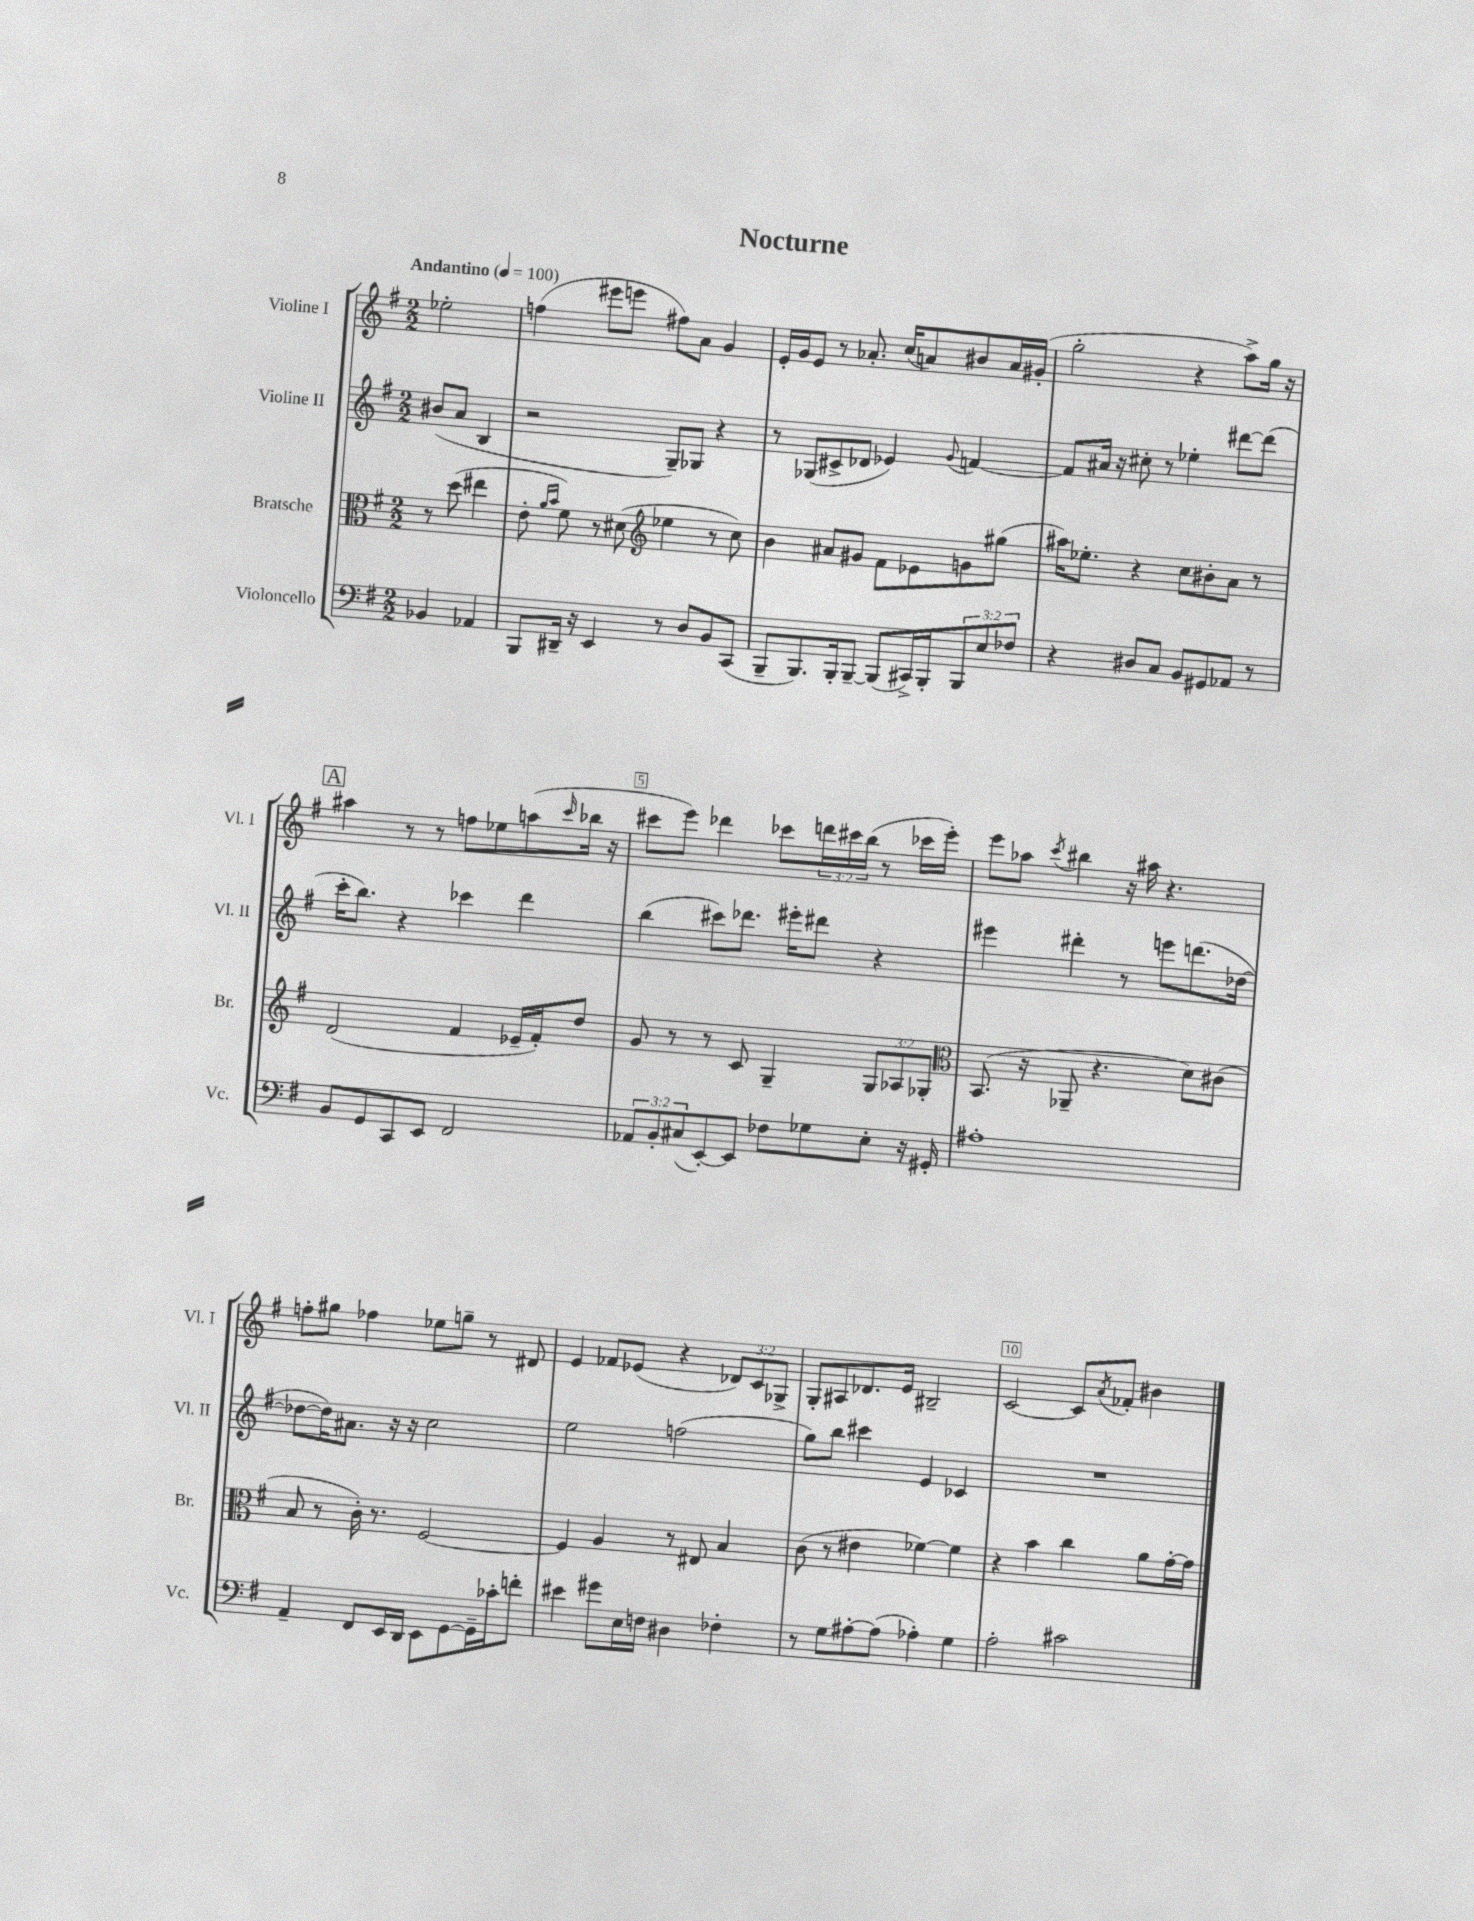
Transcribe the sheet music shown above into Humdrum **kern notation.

**kern	**kern	**kern	**kern
*staff4	*staff3	*staff2	*staff1
*clefF4	*clefC3	*clefG2	*clefG2
*k[f#]	*k[f#]	*k[f#]	*k[f#]
*M2/2	*M2/2	*M2/2	*M2/2
*MM100	*MM100	*MM100	*MM100
4BB-	8r	(8b#	2ee-'
.	(8dd	8a	.
4AA-	4ee#	4B	.
=	=	=	=
8BBB	8e'	2r	(4ff
.	16qqa	.	.
.	16qqb	.	.
16DD#~	8f#)	.	.
16r	.	.	.
4EE	8r	.	8eee#
.	(8d#	.	8eee
*	*clefG2	*	*
8r	4ee-	8G~)	8ff#)
8D	.	8G-	8a
8BB	8r	4r	4g
(8CC	8cc)	.	.
=	=	=	=
8BBB~	4b	8r	16e'
.	.	.	16g
8.BBB)	.	(8G-	8e
.	8a#	8c#^	8r
16BBB'	.	.	.
[8BBB~	8g#	8d-	8.a-'
(8BBB]	8f#	4e-)	.
.	.	.	(16cc
16CC#^)	8e-	.	8a)
16BBB'	.	.	.
.	.	8qqg	.
12BBB	8g	[4f	8b#
12E	.	.	.
.	(8gg#	.	16a
12F-	.	.	.
.	.	.	(16g#'
=	=	=	=
4r	16aa#)	8f]	2gg'
.	8.ee-'	.	.
.	.	16a#	.
.	.	16r	.
8D#	4r	8cc#'	.
8C	.	8r	.
8BB	8cc	4ee-'	4r
8GG#	8b#'	.	.
8AA-	8a	[8ddd#	8aa^)
8r	8r	(8ddd#]	16gg
.	.	.	16r
=	=	=	=
8BB	(2d	16ccc'	4aa#
.	.	8.bb)	.
8GG	.	.	.
8CC	.	4r	8r
8EE	.	.	8r
2FF#	4f#	4ccc-	8ff
.	.	.	8ee-
.	16e-~	4ddd	(8aa
.	16f#')	.	.
.	.	.	16qqccc
.	8dd	.	16bb-
.	.	.	16r
=	=	=	=
12AA-	8g	(4bb	8ccc#
12BB'	.	.	.
.	8r	.	8eee)
(12C#	.	.	.
[8EE')	8r	8ccc#)	4ddd-
8EE]	8c	8.ddd-	.
8F-	4G~	.	8ccc-
.	.	16eee#'	.
8G-	.	8ddd#	24ddd
.	.	.	24ccc#
.	.	.	(24bb
8E'	12G	4r	8r
.	12A-	.	.
16r	.	.	16ccc-
.	12G-'	.	.
16GG#'	.	.	16eee')
=	=	=	=
*	*clefC3	*	*
1A#'	(8.BB	4eee#	8eee
.	.	.	8aa-
.	16r	.	.
.	.	.	8qccc
.	8AA-~	4ddd#'	4bb#
.	4.r	.	.
.	.	8r	16r
.	.	.	16aa#
.	.	8eee	4.r
.	8d)	(8.ddd	.
.	(8c#	.	.
.	.	[16dd-	.
=	=	=	=
4AA~	8B	8dd-_	8ff'
.	8r	16dd-])	8gg#
.	.	8.a#	.
8FF#	16c')	.	4ff-
.	8.r	.	.
16EE	.	16r	.
16DD	.	16r	.
8EE	[2F#	2cc	8ee-
[8GG	.	.	8gg~
16GG~]	.	.	8r
16c-'	.	.	.
8f'	.	.	8d#
=	=	=	=
4e#	4F#]	2ee	4e
8g#	4A	.	8f-
16E	.	.	(8e-
16F	.	.	.
4D#	8r	(2ff	4r
.	8E#	.	.
4F-'	4B	.	12d-)
.	.	.	12c
.	.	.	12G-^
=	=	=	=
8r	(8c	8gg)	8G'
8G	8r	8bb	8A#
[8A#'	4e#	4ccc#	8.d-
(8A#]	.	.	.
.	.	.	16e
4A-')	[4f-)	4e	2B#~
4G	4f-]	4c-	.
=	=	=	=
2A'	4r	1r	[2c
.	4b	.	.
2c#	4cc	.	8c]
.	.	.	8qa
.	.	.	8f-'
.	8a	.	4b#
.	[16g'	.	.
.	16g]	.	.
==	==	==	==
*-	*-	*-	*-
